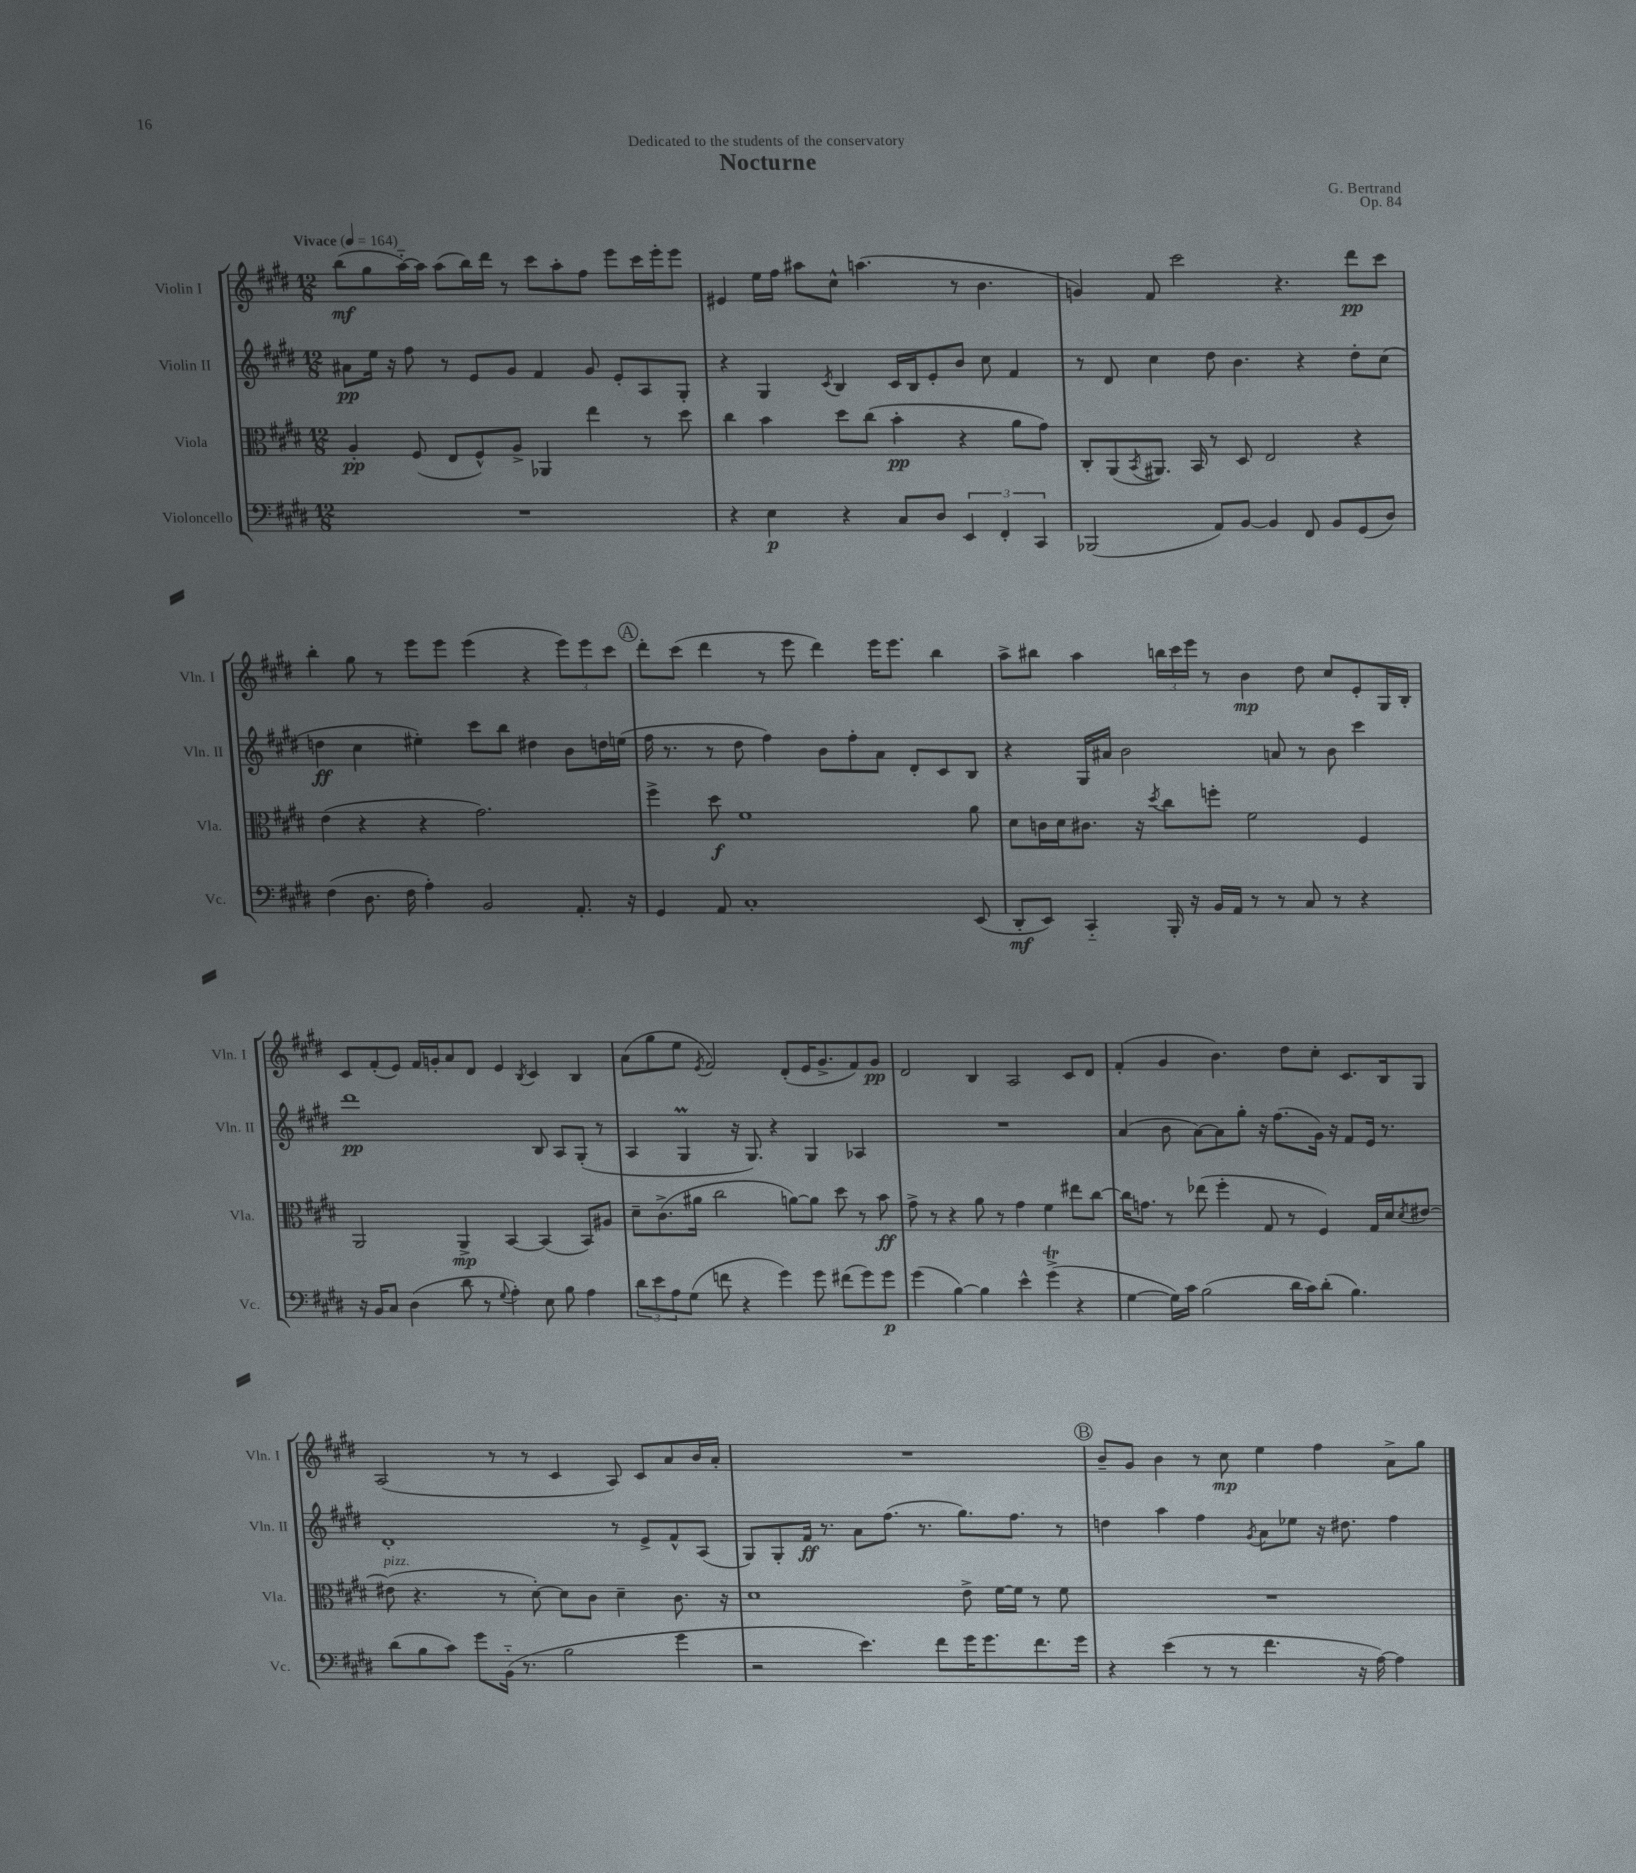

**kern	**kern	**kern	**kern
*staff4	*staff3	*staff2	*staff1
*clefF4	*clefC3	*clefG2	*clefG2
*k[f#c#g#d#]	*k[f#c#g#d#]	*k[f#c#g#d#]	*k[f#c#g#d#]
*M12/8	*M12/8	*M12/8	*M12/8
*MM164	*MM164	*MM164	*MM164
1.r	4A'/	8a#\L	(8bb\L
.	.	16ee\Jk	8gg#\
.	.	16r	.
.	(8F#/	8ff#\	[16aa'~\L)
.	.	.	16aa\]JJ
.	8E/L	8r	(8aa\L
.	8F#^^/)	8e/L	16bb\L)
.	.	.	16ddd#\JJ
.	8A^/J	8g#/J	8r
.	4AA-/	4f#/	8ccc#\L
.	.	.	8aa'\
.	4ee\	8g#/	8ff#\J
.	.	8e'/L	8eee\L
.	8r	8A/	16ccc#\L
.	.	.	16eee'\J
.	8dd#\	8G#'/J	8eee\J
=	=	=	=
4r	4cc#\	4r	4e#/
4E\	4b\	4G#/	16ee\LL
.	.	.	16ff#\JJ
.	.	.	8aa#\L
.	.	8qc#/	.
4r	8dd#\L	4B/	8cc#^^\J
.	(8cc#\J	.	(4.aa\
8C#/L	4b'\	16c#/LL	.
.	.	16B/J	.
8D#/J	.	8e'/	.
6EE/	4r	8b/J	8r
.	.	8cc#\	4.b\
6FF#'/	.	.	.
.	8a\L	4f#/	.
6CC#/	.	.	.
.	8g#\J)	.	.
=	=	=	=
(2BBB-/	8C#'/L	8r	4g/)
.	(8AA/	8d#/	.
.	8qBB/	.	.
.	8.AA#/J)	4cc#\	8f#/
.	.	.	2ccc#\
.	16BB/	.	.
8AA/L)	8r	8dd#\	.
[8BB/J	8D#/	4.b\	.
4BB/]	2E/	.	.
.	.	.	4.r
8FF#/	.	4r	.
8BB/L	.	.	.
(8GG#/	4r	8dd#'\L	8ddd#\L
8D#/J)	.	(8cc#\J	8ccc#\J
=	=	=	=
(4F#\	(4e\	4dd\	4bb'\
8.D#\	4r	4cc#\	8gg#\
.	.	.	8r
16F#\	.	.	.
4A'\)	4r	4ee#'\)	8eee\L
.	.	.	8eee\J
2BB/	2.g#\)	8ccc#\L	(4eee\
.	.	8bb\J	.
.	.	4dd#\	4r
8.AA'/	.	8b\L	12eee\L)
.	.	.	12eee\
.	.	16dd\L	.
.	.	.	12ccc#\J
16r	.	(16ee\JJ	.
=	=	=	=
4GG#/	4ff#^\	16ff#\	8ddd#'\L
.	.	8.r	.
.	.	.	(8ccc#\J
8AA/	8dd#\	8r	4ddd#\
1C#'	1f#	8dd#\	.
.	.	4ff#\)	8r
.	.	.	8eee\
.	.	8b\L	4ddd#\)
.	.	8ff#'\	.
.	.	8a\J	16eee\LK
.	.	.	8.eee\J
.	.	8d#'/L	.
.	.	8c#/	4bb\
(8EE/	8a\	8B/J	.
=	=	=	=
8DD#'/L	8d#\L	4r	8aa^\L
8EE/J)	16c\L	.	8bb#\J
.	16d#\J	.	.
4CC#'~/	8.c#\J	16G#/LL	4aa\
.	.	16a#/JJ	.
.	.	2b\	.
.	16r	.	.
.	8qdd#/	.	.
16BBB'/	8cc#\L	.	24bb\LL
.	.	.	24ccc#\
16r	.	.	.
.	.	.	24eee\JJ
16BB/LL	8ff'\J	.	8r
16AA/JJ	.	.	.
8r	2f#\	.	4b\
8r	.	8a/	.
8C#/	.	8r	8dd#\
8r	.	8b\	8cc#/L
4r	4F#/	4ccc#\	8e'/
.	.	.	16G#/L
.	.	.	16B'/JJ
=	=	=	=
16r	2AA/	1ddd#	8c#/L
16BB/LK	.	.	.
8C#/J	.	.	(8f#'/
(4D#\	.	.	8e/J)
.	.	.	16f#/LL
.	.	.	16g'/J
8d#\	4AA^/	.	8a/
8r	.	.	8d#/J
8qqG#/	.	.	.
4A'\)	[4BB/	.	4e/
.	.	.	8qB/
8E\	(4BB/]	8B/	4c#/
8B\	.	8A/L	.
4A\	8BB/L)	(8G#'/J	4B/
.	8A#/J	8r	.
=	=	=	=
12d#\L	8d#~\L	4A/	(8a\L
12e\	.	.	.
.	(8.c#^\	.	8gg#\
12A\	.	.	.
(8G#\J	.	4G#/	8ee\J
.	16a#\Jk	.	.
.	.	.	8qe/
8f\	2cc#\	.	2f#/)
4r	.	16r	.
.	.	8.G#/)	.
4g#\)	.	4r	.
.	[8a\L)	.	(8d#'/L
8g#\	8a\]J	4G#/	16e/K
.	.	.	8.g#^/
(8f#\L	8dd#\	.	.
8g#\)	8r	4A-/	8f#/)
8g#\J	8b\	.	8g#/J
=	=	=	=
(4g#\	8g#^\	1.r	2d#/
.	8r	.	.
[4B\)	4r	.	.
4B\]	8a\	.	4B/
.	8r	.	.
4e^^\	4g#\	.	2A/
(4g#^\	4f#\	.	.
4r	8ee#\L	.	8c#/L
.	[8cc#\J	.	8d#/J
=	=	=	=
[4G#\	16cc#\]LK	(4a/	(4f#'/
.	8.g\J	.	.
16G#\]LL)	8r	8b\	4g#/
16c#\JJ	.	.	.
(2B\	(8ee-\	[8a\L)	.
.	4ff#'\	8a\]	4.b\)
.	.	8gg#'\J	.
.	8G#/	16r	.
.	.	(8.ff#\L	.
16d#\LL	8r	.	8dd#\L
16c#\J)	.	.	.
(8d#'\J	4F#/)	16g#\Jk)	8cc#'\J
.	.	16r	.
4.B\)	.	8f#/L	8.c#/L
.	16G#/LL	16e/Jk	.
.	16d#/J	8.r	16B/k
.	8qd#/	.	.
.	[8e#/J	.	8G#/J
=	=	=	=
(8d#\L	(8e#\]	1d#'	(2A/
8B\	4.r	.	.
8c#\J)	.	.	.
8g#\L	.	.	.
(16BB'~\Jk	8r	.	8r
8.r	.	.	.
.	[8d#'\)	.	8r
2B\	8d#\]L	.	4c#/
.	8c#\J	.	.
.	4d#~\	8r	8A/)
.	.	8e^/L	8c#/L
4g#\	8.c#\	8f#^^/	8a/
.	.	(8A/J	16b/L
.	16r	.	16a'/JJ
=	=	=	=
2r	1d#	8G#/L)	1.r
.	.	8G#'/	.
.	.	16f#/Jk	.
.	.	8.r	.
4.e\)	.	8a\L	.
.	.	(8.ff#\J	.
.	.	8.r	.
8f#\L	.	.	.
16g#\K	8e^\	8.gg#\L)	.
8.g#\	.	.	.
.	[16f#\LL	.	.
.	16f#\]JJ	8.ff#\J	.
8.f#\	8r	.	.
.	8f#\	8r	.
16g#\Jk	.	.	.
=	=	=	=
4r	1.r	4dd\	8b~/L
.	.	.	8g#/J
(4e\	.	4aa\	4b\
8r	.	4ff#\	8r
8r	.	.	8cc#\
.	.	8qg#/	.
4.f#\	.	8a\L	4ee\
.	.	8ee-\J	.
.	.	16r	4ff#\
.	.	8.dd#\	.
16r	.	.	.
[16A\)	.	.	.
4A\]	.	4ff#\	8a^\L
.	.	.	8gg#\J
==	==	==	==
*-	*-	*-	*-
